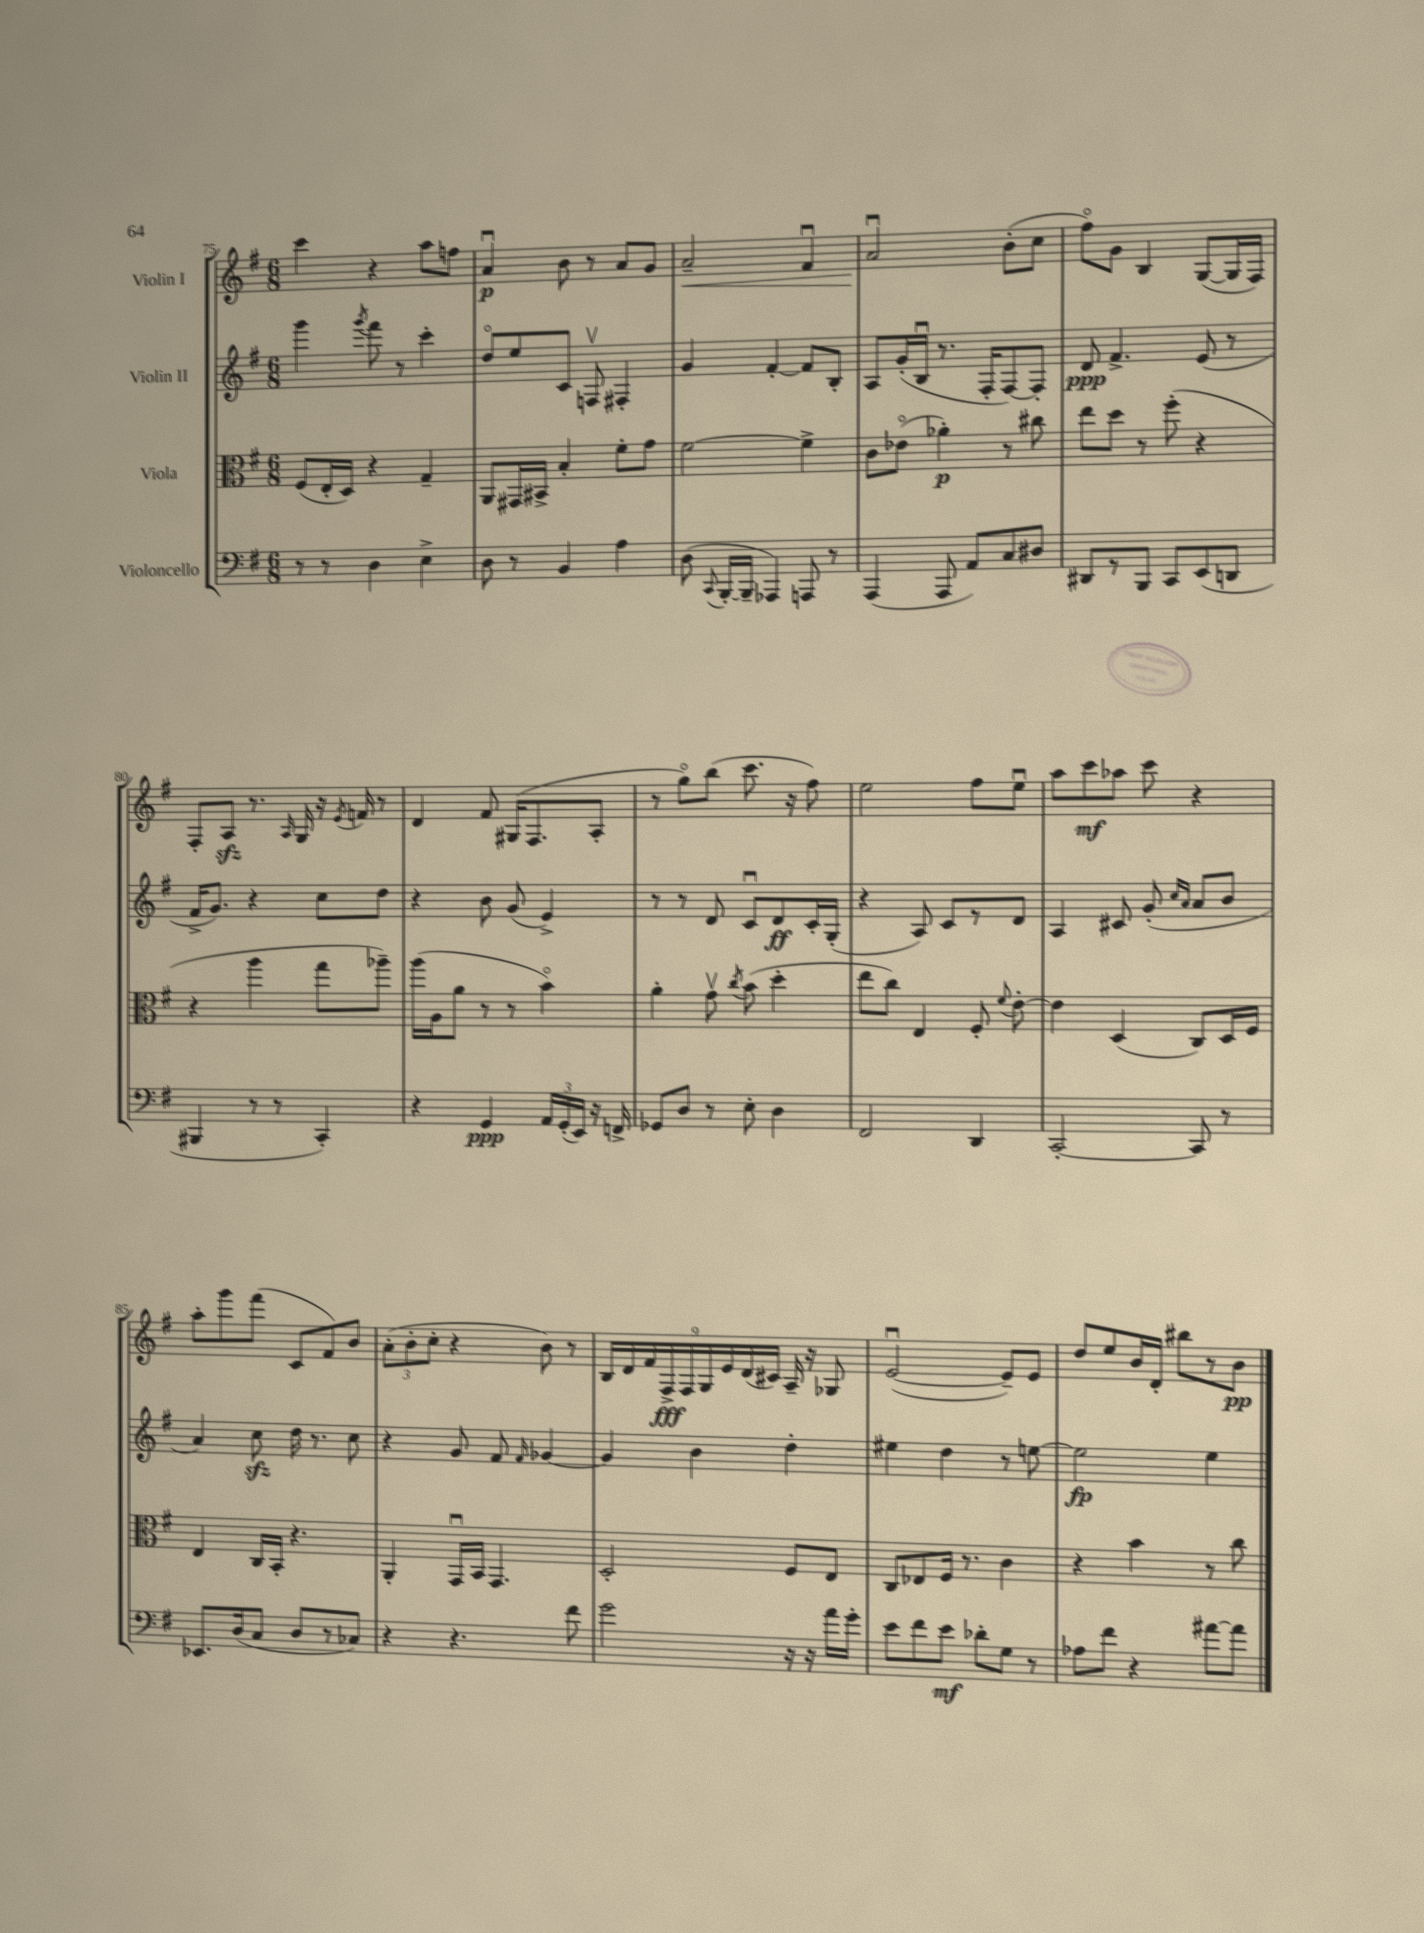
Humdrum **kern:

**kern	**kern	**kern	**kern
*staff4	*staff3	*staff2	*staff1
*clefF4	*clefC3	*clefG2	*clefG2
*k[f#]	*k[f#]	*k[f#]	*k[f#]
*M6/8	*M6/8	*M6/8	*M6/8
8r	(8F#	4ggg	4ccc
8r	16E'	.	.
.	16D)	.	.
.	.	8qggg	.
4D	4r	8fff#	4r
.	.	8r	.
4E^	4G~	4ccc'	8aa
.	.	.	8ff
=	=	=	=
8D	8AA	8ddo	4au
8r	16GG#	8ee	.
.	16BB#^	.	.
4BB	4B'	8c	8b
.	.	8Fv	8r
4A	8f#'	4F#'	8a
.	8g	.	8g
=	=	=	=
(8D	[2f#	4g	2a~
8qqCC	.	.	.
[16BBB'	.	.	.
16BBB~]	.	.	.
4AAA-)	.	[4f#'	.
8AAA	4f#^]	8f#]	4f#u
8r	.	8B'	.
=	=	=	=
(4AAA	8c	8A	2au
.	(8e-o	(16g'	.
.	.	16Bu	.
8AAA	4a-')	8.r	.
8AA)	.	.	.
.	.	16F#'	.
8C	8r	[8F#)	(8b'
8D#	8cc#	8F#']	8cc
=	=	=	=
8DD#	8ee	8d	8ff#o)
8r	8dd	4.f#^	8g
8BBB	8r	.	4B
8CC	(8ff#'	.	.
(8EE	4r	(8e	([8G
8DD	.	8r	16G]
.	.	.	16F#)
=	=	=	=
4BBB#	4r	16f#^	8F#'
.	.	8.g)	.
.	.	.	8A
8r	4aa	4r	8.r
8r	.	.	.
.	.	.	16qqA
.	.	.	16G
4CC')	8gg	8cc	16r
.	.	.	8qe
.	.	.	16f
.	8aa-~)	8dd	8r
=	=	=	=
4r	(16aa	4r	4d
.	16A	.	.
.	8a	.	.
4GG	8r	8b	8f#
.	8r	(8g	(16G#
.	.	.	8.F#
24AA	4bo)	4e^)	.
(24GG'	.	.	.
24EE)	.	.	.
16r	.	.	8A'
16FF^	.	.	.
=	=	=	=
8GG-	4a'	8r	8r
8D	.	8r	8ggo)
8r	8gv	8d	(8bb
.	8qcc	.	.
8E'	(8b	8cu	8.ccc
4D	4dd'	8d	.
.	.	.	16r
.	.	16c'	8ff#)
.	.	(16G'	.
=	=	=	=
2FF#	8ee	4r	2ee
.	8cc)	.	.
.	4E	8A)	.
.	.	8c	.
4DD	8F#'	8r	8ff#
.	8qqf#	.	.
.	[8e'	8d	8eeu
=	=	=	=
[2CC'	4e]	4A	8aa
.	.	.	8ccc
.	(4D	8c#	8aa-
.	.	(8g'	8ccc
.	.	16qqcc	.
.	.	16qqa	.
8CC]	8C)	8a	4r
8r	16D	8b	.
.	16F#	.	.
=	=	=	=
8.EE-	4E	4a)	8aa'
.	.	.	8ggg
(16D	.	.	.
8C	16C	8cc	(8fff#
.	16BB'	.	.
8D	4.r	16dd	8c
.	.	8.r	.
8r	.	.	8f#)
8C-)	.	8cc	8b
=	=	=	=
4r	4AA'	4r	(12a'
.	.	.	12b'
.	.	.	12cc'
4.r	16GGu	8g	4r
.	16BB	.	.
.	4.GG	8f#	.
.	.	16qqf#	.
.	.	[4g-	8b)
8f#	.	.	8r
=	=	=	=
2g	2D'	4g-]	18B
.	.	.	18d
.	.	.	18f#
.	.	.	18F#^
.	.	.	18F#
.	.	4b	.
.	.	.	18G
.	.	.	18e
.	.	.	(18d
.	.	.	18c#)
16r	8F#	4dd'	16A~
16r	.	.	16r
16a	8E	.	8G-
16g'	.	.	.
=	=	=	=
8e	8C	4ee#	([2eu
8f#	8E-	.	.
8e	16F#	4dd	.
.	8.r	.	.
8d-'	.	.	.
8G	4c	8r	8e~])
8r	.	[8ee	8e
=	=	=	=
8A-	4r	2ee]	8dd
8f#	.	.	8ee
4r	4b	.	16b
.	.	.	16d'
.	.	.	8bb#
[8a#	8r	4ee	8r
8a#]	8cc	.	8b
==	==	==	==
*-	*-	*-	*-
